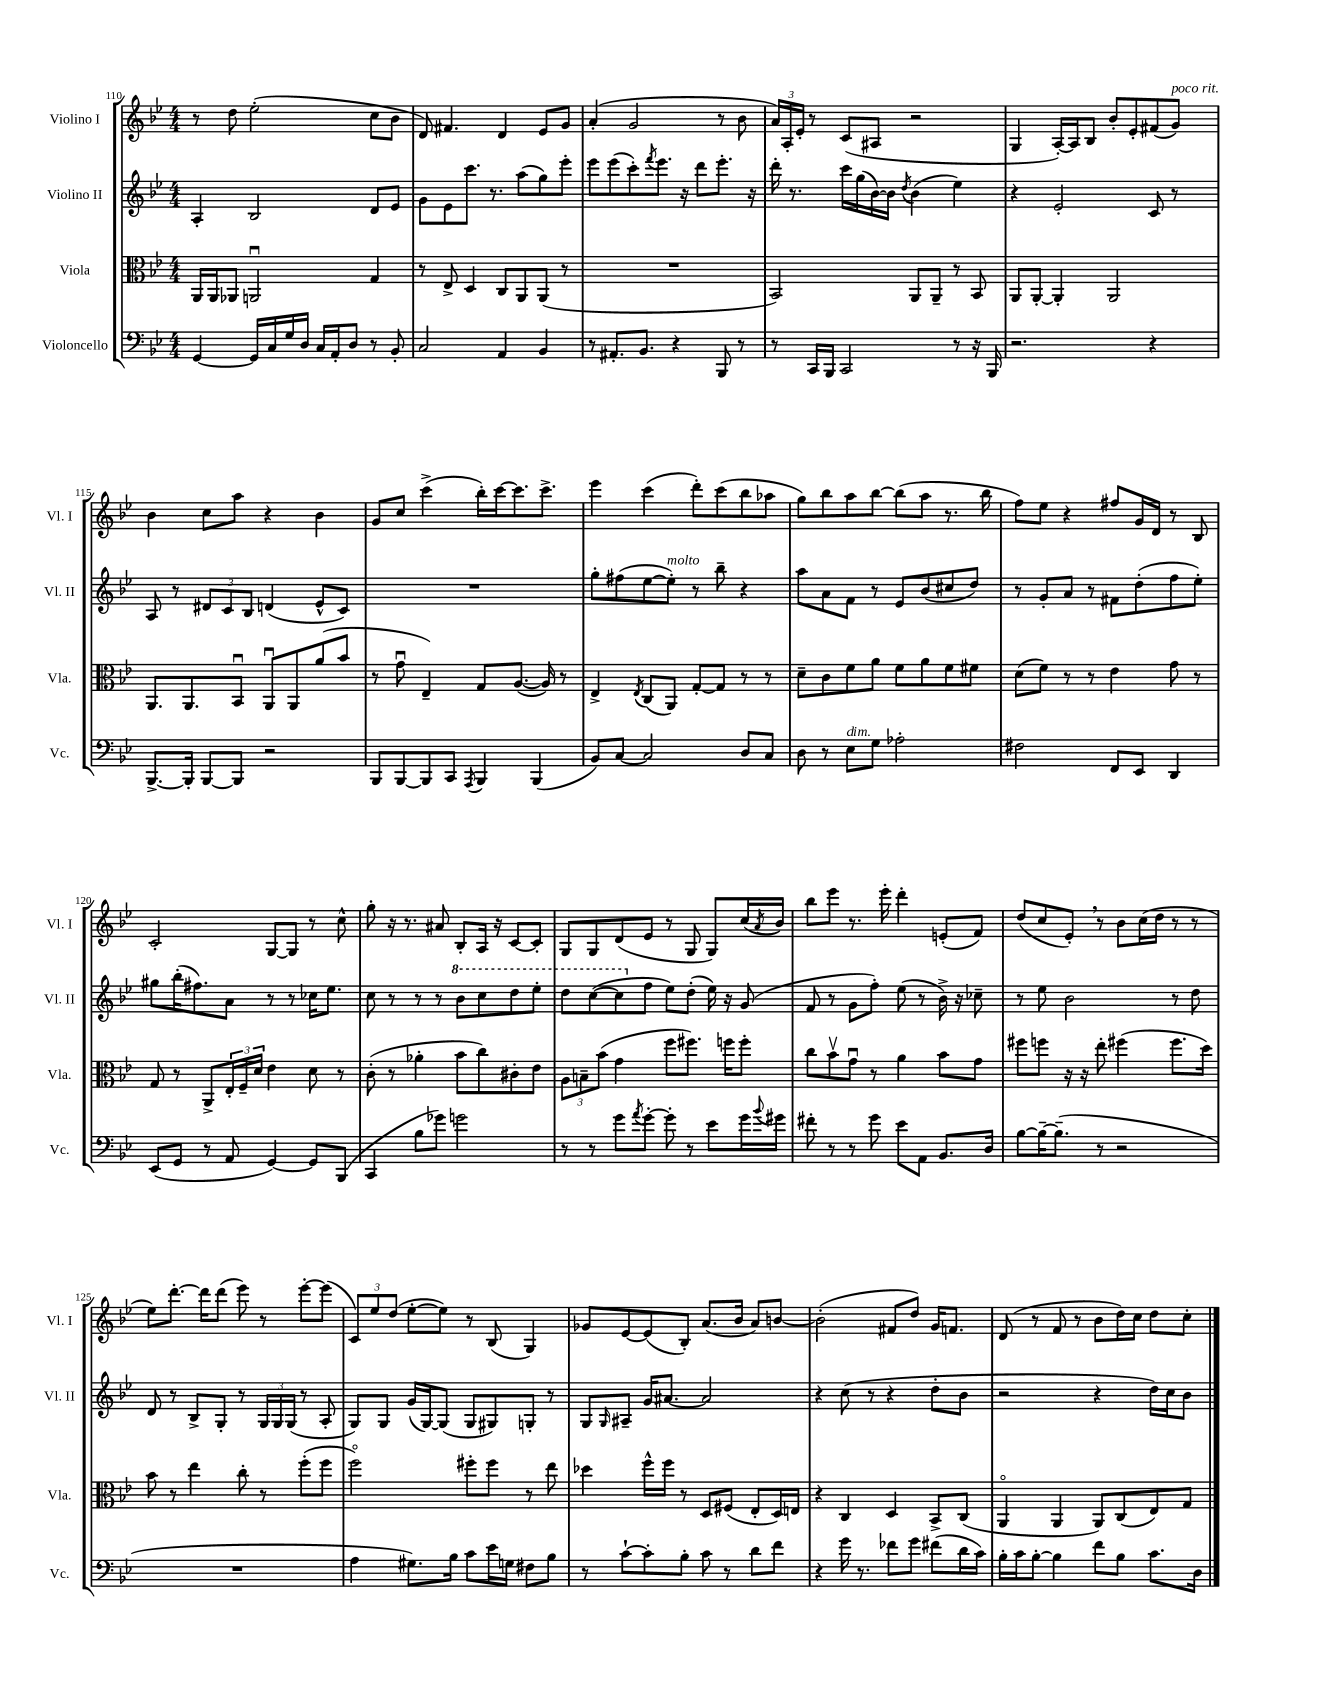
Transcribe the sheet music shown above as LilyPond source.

<<
\new StaffGroup <<
\new Staff = "s0" \with { instrumentName = "Violino I" shortInstrumentName = "Vl. I" } {
    \clef treble \key bes \major \numericTimeSignature \time 4/4
    r8 d''8 ees''2-.( c''8 bes'8 |
    d'8) fis'4. d'4 ees'8 g'8 |
    a'4-.( g'2 r8 bes'8 |
    \tuplet 3/2 { a'16) a16-. ees'16-. } r8 c'8( ais8 r2 |
    g4 a16~-.) a16 bes8 bes'8-. ees'8-. fis'8( g'8^\markup { \italic "poco rit." }) |
    bes'4 c''8 a''8 r4 bes'4 |
    g'8 c''8 c'''4->( bes''16-.) c'''16~ c'''8. c'''8.-> |
    ees'''4 c'''4( d'''8-.) c'''8( bes''8 aes''8 |
    g''8) bes''8 a''8 bes''8~ bes''8( a''8 r8. bes''16 |
    f''8) ees''8 r4 fis''8 g'16 d'16 r8 bes8 |
    c'2-. g8~ g8 r8 c''8-^ |
    g''8-. r16 r8. ais'8 bes8-. a16 r16 c'8~ c'8-. |
    g8 g8 d'8( ees'8 r8 g8 g8) c''16( \acciaccatura { a'8 } bes'16) |
    bes''8 ees'''8 r8. ees'''16-. d'''4-. e'8-.( f'8) |
    d''8( c''8 ees'8-.) \breathe r8 bes'8 c''16( d''16 r8 r8 |
    ees''8) d'''8.~-. d'''16 d'''8( ees'''8) r8 ees'''8~-. ees'''8( |
    \tuplet 3/2 { c'8) ees''8 d''8( } ees''8~-. ees''8) r8 bes8( g4) |
    ges'8 ees'8~ ees'8( bes8-.) a'8.( bes'16 a'8) b'8~ |
    b'2-.( fis'8 d''8) g'16 f'8. |
    d'8( r8 f'8 r8 bes'8 d''16) c''16 d''8 c''8-. \bar "|." |
}
\new Staff = "s1" \with { instrumentName = "Violino II" shortInstrumentName = "Vl. II" } {
    \clef treble \key bes \major \numericTimeSignature \time 4/4
    a4-. bes2 d'8 ees'8 |
    g'8 ees'8 c'''8. r8. a''8( g''8) ees'''8-. |
    ees'''8 ees'''8( c'''8-.) \acciaccatura { f'''8 } ees'''8. r16 d'''8 ees'''8.-. r16 |
    d'''16-. r8. c'''16 g''16( bes'16~) bes'16 \acciaccatura { d''8 } bes'4( ees''4) |
    r4 ees'2-. c'8 r8 |
    a8 r8 \tuplet 3/2 { dis'8 c'8 bes8 } d'4( ees'8-^ c'8) |
    R1 |
    g''8-. fis''8( ees''8~ ees''8-.^\markup { \italic "molto" }) r8 bes''8-- r4 |
    a''8 a'8 f'8 r8 ees'8 bes'8( cis''8 d''8) |
    r8 g'8-. a'8 r8 fis'8 d''8-.( f''8 ees''8-.) |
    gis''8 bes''16-.( fis''8.) a'8 r8 r8 ces''16 ees''8. |
    c''8 r8 r8 r8 \ottava #1 bes''8 c'''8 d'''8 ees'''8-. |
    d'''8 c'''8~( c'''8 \ottava #0 f''8 ees''8) d''8-.( ees''16) r16 g'8( |
    f'8 r8 g'8 f''8-.) ees''8( r8 bes'16->) r16 ces''8-- |
    r8 ees''8 bes'2 r8 d''8 |
    d'8 r8 bes8-> g8-. r8 \tuplet 3/2 { g16 g16 g16( } r8 a8-. |
    g8) g8 g'16( g16~) g8( g8 gis8) g8-. r8 |
    g8 \grace { g16 } ais8-- g'16 ais'8.~ ais'2 |
    r4 c''8( r8 r4 d''8-. bes'8 |
    r2 r4 d''16) c''16 bes'8 \bar "|." |
}
\new Staff = "s2" \with { instrumentName = "Viola" shortInstrumentName = "Vla." } {
    \clef alto \key bes \major \numericTimeSignature \time 4/4
    a,16 a,16 aes,8 a,2\downbow g4 |
    r8 ees8-> d4 c8 a,8 a,8( r8 |
    R1 |
    bes,2) a,8 a,8-- r8 bes,8 |
    a,8 a,8~-. a,4-. a,2 |
    a,8. a,8. bes,8\downbow a,8\downbow a,8 a'8( bes'8 |
    r8 g'8\downbow ees4--) g8 a8.~( a16) r8 |
    ees4-> \acciaccatura { ees8 } c8( a,8) g8~-. g8 r8 r8 |
    d'8-- c'8 f'8 a'8 f'8 a'8 f'8 fis'8 |
    d'8( f'8) r8 r8 ees'4 g'8 r8 |
    g8 r8 a,8-> \tuplet 3/2 { ees16-. f16-- d'16 } ees'4 d'8 r8 |
    c'8-.( r8 aes'4-. bes'8 c''8) cis'8-. ees'8 |
    \tuplet 3/2 { a8 b8-- bes'8( } g'4 f''8 fis''8.) f''16 f''8-. |
    c''8 bes'8\upbow g'8\downbow r8 a'4 bes'8 g'8 |
    fis''8 f''8 r16 r16 ees''8-. fis''4( fis''8. d''16) |
    bes'8 r8 ees''4 c''8-. r8 f''8-.( f''8 |
    f''2\flageolet) fis''8-. fis''8 r8 ees''8 |
    des''4 f''16-^ f''16 r8 d8 fis8( ees8-. d16) e16 |
    r4 c4 d4 bes,8-> c8( |
    a,4\flageolet a,4 a,8) c8( ees8) g8 \bar "|." |
}
\new Staff = "s3" \with { instrumentName = "Violoncello" shortInstrumentName = "Vc." } {
    \clef bass \key bes \major \numericTimeSignature \time 4/4
    g,4~ g,16 c16 g16 d16 c16 a,16-. d8 r8 bes,8-. |
    c2 a,4 bes,4 |
    r8 ais,8.-. bes,8. r4 bes,,8 r8 |
    r8 c,16 bes,,16 c,2 r8 r16 bes,,16 |
    r2. r4 |
    bes,,8.~-> bes,,16-. bes,,8~ bes,,8 r2 |
    bes,,8 bes,,8~ bes,,8 c,8 \acciaccatura { a,,8 } bes,,4 bes,,4( |
    bes,8) c8~ c2 d8 c8 |
    d8 r8 ees8^\markup { \italic "dim." } g8 aes2-. |
    fis2 f,8 ees,8 d,4 |
    ees,8( g,8 r8 a,8 g,4~) g,8 bes,,8( |
    c,4 bes8 ges'8) g'2 |
    r8 r8 g'8 \acciaccatura { a'8 } g'8~-. g'8-. r8 ees'8 g'16 \appoggiatura { bes'8 } gis'16 |
    fis'8-. r8 r8 g'8 ees'8 a,8 bes,8. d16 |
    bes8~ bes16~-- bes8.--( r8 r2 |
    R1 |
    a4 gis8.) bes16 c'8 ees'16 g16 fis8 bes8 |
    r8 c'8~-! c'8-. bes8-. c'8 r8 d'8 f'8 |
    r4 g'16 r8. fes'8 g'8 fis'8( d'16 c'16) |
    bes16-. c'16 bes8~-. bes4 f'8 bes8 c'8. d16 \bar "|." |
}
>>
>>
\layout { \context { \Score currentBarNumber = #110 } }
